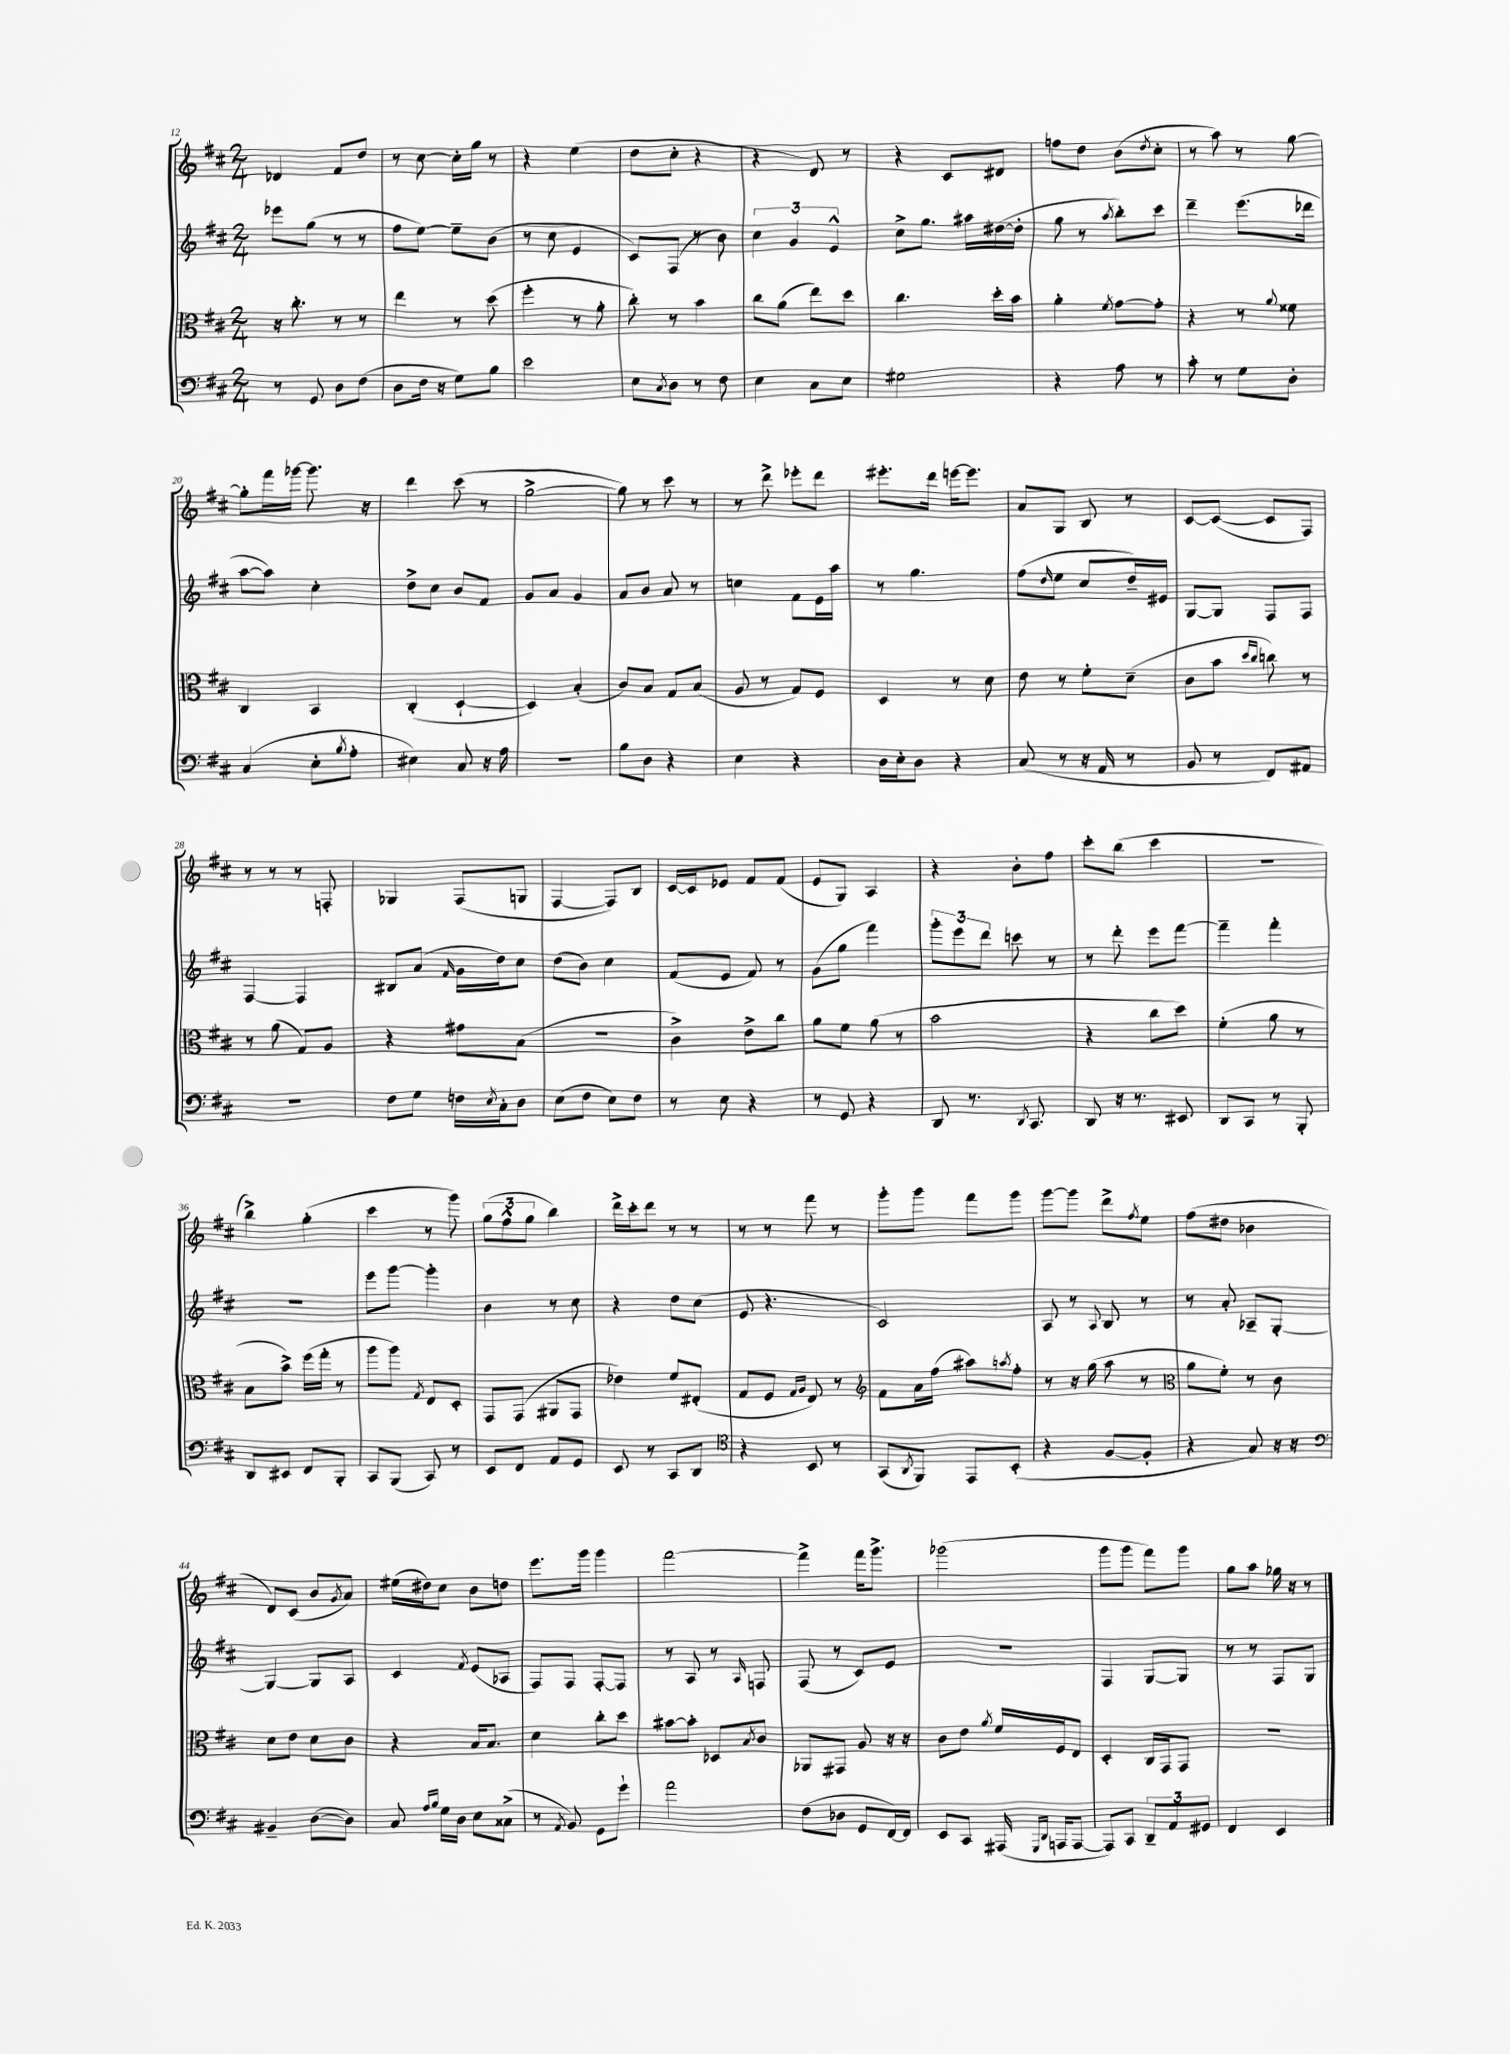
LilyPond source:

<<
\new StaffGroup <<
\new Staff = "s0" {
    \clef treble \key d \major \numericTimeSignature \time 2/4
    des'4 fis'8 d''8 |
    r8 cis''8~ cis''16-. g''16 r8 |
    r4 e''4( |
    d''8 cis''8-. r4 |
    r4 d'8) r8 |
    r4 cis'8 dis'8 |
    f''8 d''8 b'8( \acciaccatura { d''8 } cis''8-. |
    r8 a''8) r8 g''8~ |
    g''8-. fis'''16 ges'''16~ ges'''8. r16 |
    d'''4 cis'''8( r8 |
    g''2~-> |
    g''8) r8 cis'''8 r8 |
    r8 d'''8-> ees'''8-. d'''8 |
    eis'''8.-. d'''16 e'''16~ e'''8. |
    a'8 g8 b8 r8 |
    cis'8~ cis'8~( cis'8 fis8) |
    r8 r8 r8 f8-. |
    ges4 fis8( g8 |
    fis4~ fis8) b8 |
    cis'16~ cis'16 ees'8 fis'8 fis'8( |
    e'8 g8) a4 |
    r4 b'8-. fis''8 |
    cis'''8-. b''8( cis'''4 |
    r2 |
    b''4->) g''4-.( |
    cis'''4 r8 g'''8) |
    \tuplet 3/2 { g''8( fis''8-^ g''8 } b''4) |
    d'''16-> cis'''16-. d'''8 r8 r8 |
    r8 r8 fis'''8 r8 |
    g'''8-. g'''8 fis'''8 g'''8 |
    g'''8~ g'''8 d'''8-> \acciaccatura { fis''8 } e''8 |
    fis''8( dis''8 bes'4 |
    d'8) cis'8( b'8 \acciaccatura { g'8 } a'8) |
    eis''16( dis''16) cis''8 b'8 d''8 |
    e'''8. g'''16 g'''4 |
    fis'''2~ |
    fis'''4-> fis'''16 g'''8.-> |
    ges'''2( |
    g'''8 g'''8 fis'''8) g'''8 |
    g''8 a''8 ges''16 r16 r8 \bar "|." |
}
\new Staff = "s1" {
    \clef treble \key d \major \numericTimeSignature \time 2/4
    ees'''8 g''8( r8 r8 |
    fis''8 e''8~) e''8-- b'8( |
    r8 cis''8 e'4 |
    cis'8) fis8( r8 b'8) |
    \tuplet 3/2 { cis''4 g'4 e'4-^ } |
    cis''8-> g''8. ais''16 dis''16~( dis''16-. |
    g''8 r8 \acciaccatura { a''8 } b''8-.) cis'''8 |
    d'''4-- e'''8.( des'''16 |
    a''8~ a''8) cis''4-. |
    d''8-> cis''8 b'8 fis'8 |
    g'8 a'8 g'4 |
    a'8 b'8 a'8 r8 |
    c''4 fis'8 e'16 a''16 |
    r8 g''4. |
    fis''8( \grace { d''16 } e''8 cis''8 d''16--) eis'16 |
    g8~ g8 fis8 fis8 |
    fis4~ fis4 |
    bis8 a'8( \grace { fis'16 } g'16 d''16) cis''8 |
    d''8( b'8) cis''4 |
    fis'8( e'8 fis'8) r8 |
    g'8( g''8 fis'''4) |
    \tuplet 3/2 { g'''8-. e'''8 d'''8 } c'''8 r8 |
    r8 d'''8-. e'''8 fis'''8~ |
    fis'''4-- fis'''4-. |
    r2 |
    e'''8 g'''8~ g'''4-. |
    b'4 r8 cis''8 |
    r4 d''8 cis''8( |
    e'8 r4. |
    cis'2) |
    a8 r8 \appoggiatura { a8 } b8 r8 |
    r8 a'8-. aes8-- g8~-. |
    g4~ g8 a8 |
    cis'4 \acciaccatura { fis'8 } e'8( aes8 |
    fis8) fis8 fis8~-. fis8 |
    r8 a8 r8 \grace { a16 } f8 |
    fis8( r8 cis'8) e'8 |
    R2 |
    fis4 g8~ g8 |
    r8 r8 fis8 g8 \bar "|." |
}
\new Staff = "s2" {
    \clef alto \key d \major \numericTimeSignature \time 2/4
    r16 cis''8.-. r8 r8 |
    e''4 r8 d''8( |
    fis''4-. r8 a'8-. |
    cis''8-.) r8 b'4 |
    cis''8 a'8( e''8) d''8 |
    cis''4. d''16-. b'16 |
    a'4-. \acciaccatura { fis'8 } g'8~ g'8-. |
    r4 r8 \appoggiatura { a'8 } fisis'8 |
    cis4 b,4 |
    cis4-.( d4~-! |
    d4) b4-.( |
    cis'8) b8 g8 b8( |
    a8 r8 g8) fis8 |
    d4 r8 d'8 |
    e'8 r8 fis'8-. d'8--( |
    cis'8 b'8 \grace { d''16 cis''16 } c''8) r8 |
    r8 a'8( g8) a8 |
    r4 gis'8 b8( |
    R2 |
    cis'4->) e'8-> cis''8 |
    a'8 fis'8 a'8( r8 |
    b'2 |
    r4 cis''8 d''8) |
    fis'4-.( a'8 r8 |
    b8 b'8->) fis''16( g''16-. r8 |
    a''8 a''8) \acciaccatura { g8 } e8 d8-. |
    g,8 g,8( ais,8 g,8 |
    ees'4) fis'8 eis8-.( |
    g8 fis8 \grace { g16 a16 } e8) r8 |
    \clef treble fis'8 a'16 fis''16( ais''8) \acciaccatura { a''8 } fis''8-. |
    r8 r16 g''16( a''8 r8 |
    \clef alto a'8 fis'8-.) r8 cis'8 |
    d'8 e'8 d'8 cis'8 |
    r4 b16 b8. |
    d'4 cis''8-. d''8 |
    bis'8~ bis'8-. des8 \acciaccatura { b8 } cis'8 |
    aes,8 gis,8 a8 r16 r16 |
    cis'8 e'8 \acciaccatura { a'8 } fis'16 fis16 e8 |
    d4-. cis16 g,16 g,8 |
    R2 \bar "|." |
}
\new Staff = "s3" {
    \clef bass \key d \major \numericTimeSignature \time 2/4
    r8 g,8 d8 fis8( |
    d8 fis16 r16 g8) b8 |
    e'2 |
    e8 \acciaccatura { cis8 } d8 r8 fis8 |
    e4 cis8 e8 |
    gis2 |
    r4 a8 r8 |
    cis'8-. r8 g8 d8-. |
    cis4( e8-. \acciaccatura { b8 } a8-. |
    eis4) cis8 r16 a16 |
    R2 |
    b8 d8 r4 |
    e4 r4 |
    d16 e16-. d8 r4 |
    cis8( r8 r16 a,16 r8 |
    b,8 r8 fis,8) ais,8 |
    R2 |
    fis8 g8 f16 \acciaccatura { e8 } cis16-. d8 |
    e8( fis8 e8) fis8 |
    r8 e8 r4 |
    r8 g,8 r4 |
    d,8 r8. \acciaccatura { d,8 } cis,8. |
    d,8 r16 r8. eis,8 |
    d,8 cis,8 r8 b,,8-. |
    d,8 eis,8 fis,8 b,,8-. |
    cis,8 b,,8( cis,8) r8 |
    e,8 fis,8 a,8 g,8 |
    e,8 r8 cis,8 d,8 |
    \clef tenor r4 b,8 r8 |
    g,8( \acciaccatura { a,8 } fis,8) e,8 b,8-.( |
    r4 fis8~ fis8-. |
    r4 g8) r16 r16 |
    \clef bass bis,4-- d8~( d8) |
    cis8 \grace { a16 b16 } g16 d16 e8 cisis8->( |
    r8 \acciaccatura { a,8 } b,8) g,8 g'8-! |
    a'2 |
    fis8( des8 g,8 fis,16~) fis,16 |
    e,8 cis,8 ais,,16( \grace { g,,16 d,16 } a,,16 a,,8~ |
    a,,8) cis,8 \tuplet 3/2 { d,8-- a,8 gis,8 } |
    fis,4 e,4 \bar "|." |
}
>>
>>
\layout { \context { \Score currentBarNumber = #12 } }
